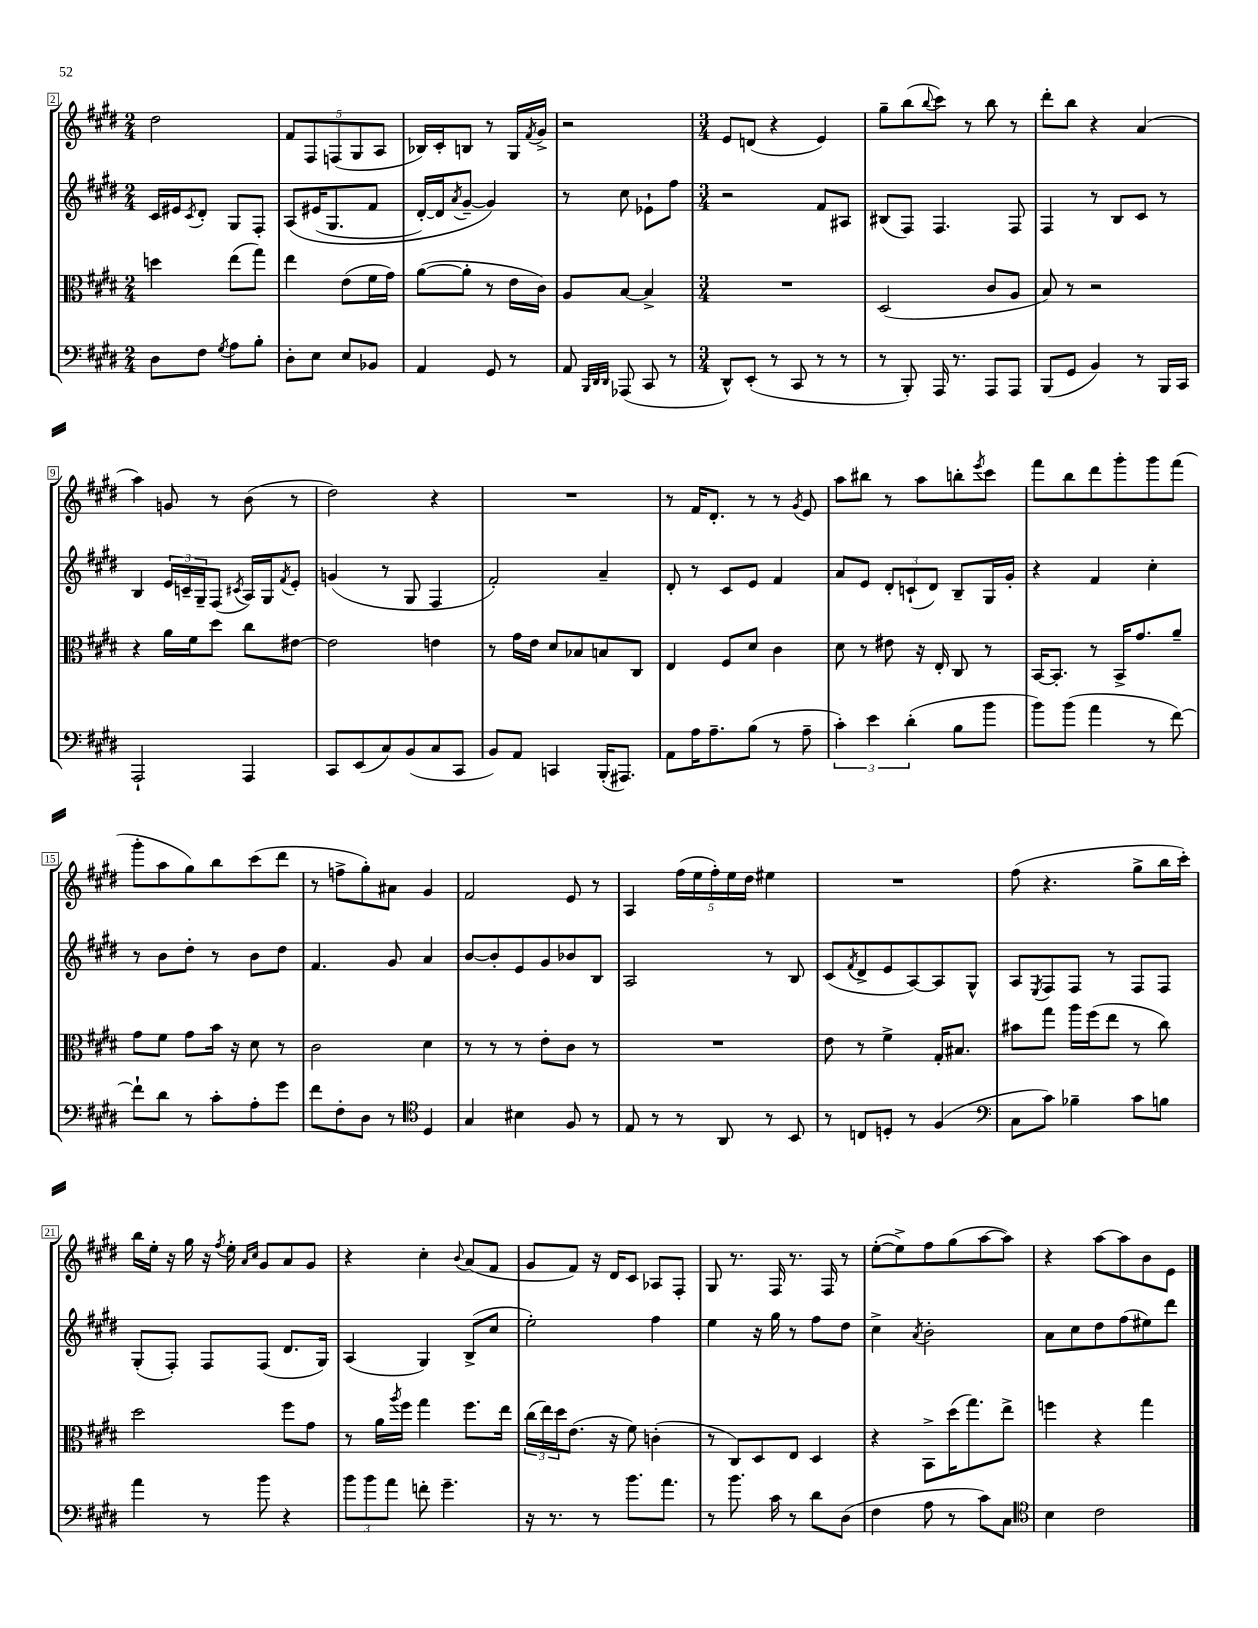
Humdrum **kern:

**kern	**kern	**kern	**kern
*staff4	*staff3	*staff2	*staff1
*clefF4	*clefC3	*clefG2	*clefG2
*k[f#c#g#d#]	*k[f#c#g#d#]	*k[f#c#g#d#]	*k[f#c#g#d#]
*M2/4	*M2/4	*M2/4	*M2/4
8D#	4dd	16c#	2dd#
.	.	16e#	.
.	.	8qc#	.
8F#	.	8d#'	.
8qG#	.	.	.
8A	(8ee	8G#	.
8B'	8gg#)	8F#'	.
=	=	=	=
8D#'	4ee	&(8A	10f#
.	.	.	10F#
8E	.	(16e#	.
.	.	8.G#	.
.	.	.	(10F
8E	(8e	.	.
.	.	.	10G#
8BB-	16f#	8f#	.
.	.	.	10A
.	16g#)	.	.
=	=	=	=
4AA	([8a	[16d#')	16B-)
.	.	16d#]	16c#'
.	.	8qa	.
.	8a']	[8g#~	8B
8GG#	8r	4g#]&)	8r
8r	16e	.	16G#
.	.	.	8qf#
.	16c#)	.	16g#^
=	=	=	=
8AA	8A	8r	2r
32qqBBB	.	.	.
32qqDD#	.	.	.
32qqDD#	.	.	.
(8AAA-	[8B	8cc#	.
8CC#	4B^]	8e-`	.
8r	.	8ff#	.
=	=	=	=
*M3/4	*M3/4	*M3/4	*M3/4
8DD#^^)	2.r	2r	8e
(8EE'	.	.	(8d
8r	.	.	4r
8CC#	.	.	.
8r	.	8f#	4e)
8r	.	8A#	.
=	=	=	=
8r	(2D#	(8B#	8gg#~
8BBB')	.	8F#)	(8bb
.	.	.	8qqbb
16AAA	.	4.F#	8ccc#)
8.r	.	.	.
.	.	.	8r
8AAA	8c#	.	8bb
8AAA	8A	8F#	8r
=	=	=	=
(8BBB	8B)	4F#	8ddd#'
8GG#	8r	.	8bb
4BB)	2r	8r	4r
.	.	8B	.
8r	.	8c#	(4a
16BBB	.	8r	.
16CC#	.	.	.
=	=	=	=
2AAA`	4r	4B	4aa)
.	16a	24e	8g
.	.	24c~	.
.	16f#	.	.
.	.	24G#~	.
.	8dd#	(8F#	8r
.	.	8qc#	.
4AAA	8cc#	16A)	(8b
.	.	16G#	.
.	.	8qf#	.
.	[8e#	8e'	8r
=	=	=	=
8CC#	2e#]	(4g	2dd#)
(8EE	.	.	.
8C#)	.	8r	.
(8BB	.	8G#	.
8C#	4e	4F#	4r
8CC#	.	.	.
=	=	=	=
8BB)	8r	2f#')	2.r
8AA	16g#	.	.
.	16e	.	.
4CC	8d#	.	.
.	8B-	.	.
(16BBB'	8B	4a~	.
8.AAA#)	.	.	.
.	8C#	.	.
=	=	=	=
8AA	4E	8d#'	8r
16A	.	8r	16f#
8.A~	.	.	8.d#'
.	8F#	8c#	.
(8B	8d#	8e	8r
8r	4c#	4f#	8r
.	.	.	8qg#
8A~	.	.	8e
=	=	=	=
6c#')	8d#	8a	8aa
.	8r	8e	8bb#
6e	.	.	.
.	8e#	12d#'	8r
(6d#'	.	(12c`	.
.	16r	.	8aa
.	.	12d#)	.
.	16E'	.	.
8B	8C#	8B~	8bb'
.	.	.	8qeee
8b	8r	16G#	8ccc#
.	.	16g#'	.
=	=	=	=
8b)	[16BB	4r	8fff#
.	8.BB']	.	.
(8b	.	.	8bb
4a	8r	4f#	8ddd#
.	16BB^	.	8ggg#'
.	8.g#	.	.
8r	.	4cc#'	8ggg#
[8f#)	8a~	.	(8fff#
=	=	=	=
8f#`]	8g#	8r	8ggg#'
8d#	8f#	8b	8aa
8r	8g#	8dd#'	8gg#)
8c#'	16b	8r	8bb
.	16r	.	.
8A'	8d#	8b	(8ccc#
8g#	8r	8dd#	8ddd#
=	=	=	=
8f#	2c#	4.f#	8r
8F#'	.	.	8ff^
8D#	.	.	8gg#')
8r	.	8g#	8a#
*clefC4	*	*	*
4D#	4d#	4a	4g#
=	=	=	=
4G#	8r	[8b	2f#
.	8r	8b']	.
4B#	8r	8e	.
.	8e'	8g#	.
8F#	8c#	8b-	8e
8r	8r	8B	8r
=	=	=	=
8E	2.r	2A	4A
8r	.	.	.
8r	.	.	(20ff#
.	.	.	20ee
.	.	.	20ff#')
8AA	.	.	.
.	.	.	20ee
.	.	.	20dd#
8r	.	8r	4ee#
8BB	.	8B	.
=	=	=	=
8r	8e	(8c#	2.r
.	.	8qf#	.
8C	8r	8d#^	.
8D'	4f#^	8e	.
8r	.	[8A)	.
(4F#	16G#'	8A]	.
.	8.B#	.	.
.	.	8G#^^	.
=	=	=	=
*clefF4	*	*	*
8C#	8b#	8A	(8ff#
.	.	8qE	.
8c#)	8gg#	8F#	4.r
4B-~	16aa	8F#	.
.	(16ff#	.	.
.	8ee	8r	.
8c#	8r	8F#	8gg#^
8B	8cc#)	8F#	16bb
.	.	.	16ccc#')
=	=	=	=
4a	2dd#	(8G#'	16bb
.	.	.	16ee'
.	.	8F#')	16r
.	.	.	16gg#
8r	.	8F#	16r
.	.	.	8qff#
.	.	.	16ee'
.	.	.	16qqa
.	.	.	16qqcc#
8b	.	(8F#	8g#
4r	8ff#	8.d#	8a
.	8g#	.	8g#
.	.	16G#)	.
=	=	=	=
12b	8r	(4A	4r
12b	.	.	.
.	16a	.	.
12a	.	.	.
.	8qaa	.	.
.	16ff#	.	.
8f'	4gg#	4G#)	4cc#'
4.g#~	.	.	.
.	.	.	8qqb
.	8.ff#	(8B^	(8a
.	.	8cc#	8f#
.	16ee	.	.
=	=	=	=
16r	(24cc#	2ee')	8g#
.	24ee)	.	.
8.r	.	.	.
.	24dd#	.	.
.	(8.e	.	8f#)
8r	.	.	16r
.	16r	.	16d#
8.b	8f#)	.	8c#
.	(4c'	4ff#	8A-
8.a	.	.	.
.	.	.	8F#'
=	=	=	=
8r	8r	4ee	8G#
8.b	8C#)	.	8.r
.	8D#	16r	.
16c#	.	16gg#	16F#
8r	8E	8r	8.r
8d#	4D#	8ff#	.
.	.	.	16F#
(8D#	.	8dd#	8r
=	=	=	=
4F#	4r	4cc#^	([8ee'
.	.	.	8ee^])
.	.	8qa	.
8A	8BB^	2b'	8ff#
8r	(16dd#	.	(8gg#
.	8.gg#)	.	.
8c#)	.	.	[8aa
8C#	8ee^	.	8aa])
=	=	=	=
*clefC4	*	*	*
4B	4ff	8a	4r
.	.	8cc#	.
2c#	4r	8dd#	[8aa
.	.	(8ff#	8aa]
.	4gg#	8ee#)	8b
.	.	8ddd#	8e
==	==	==	==
*-	*-	*-	*-
